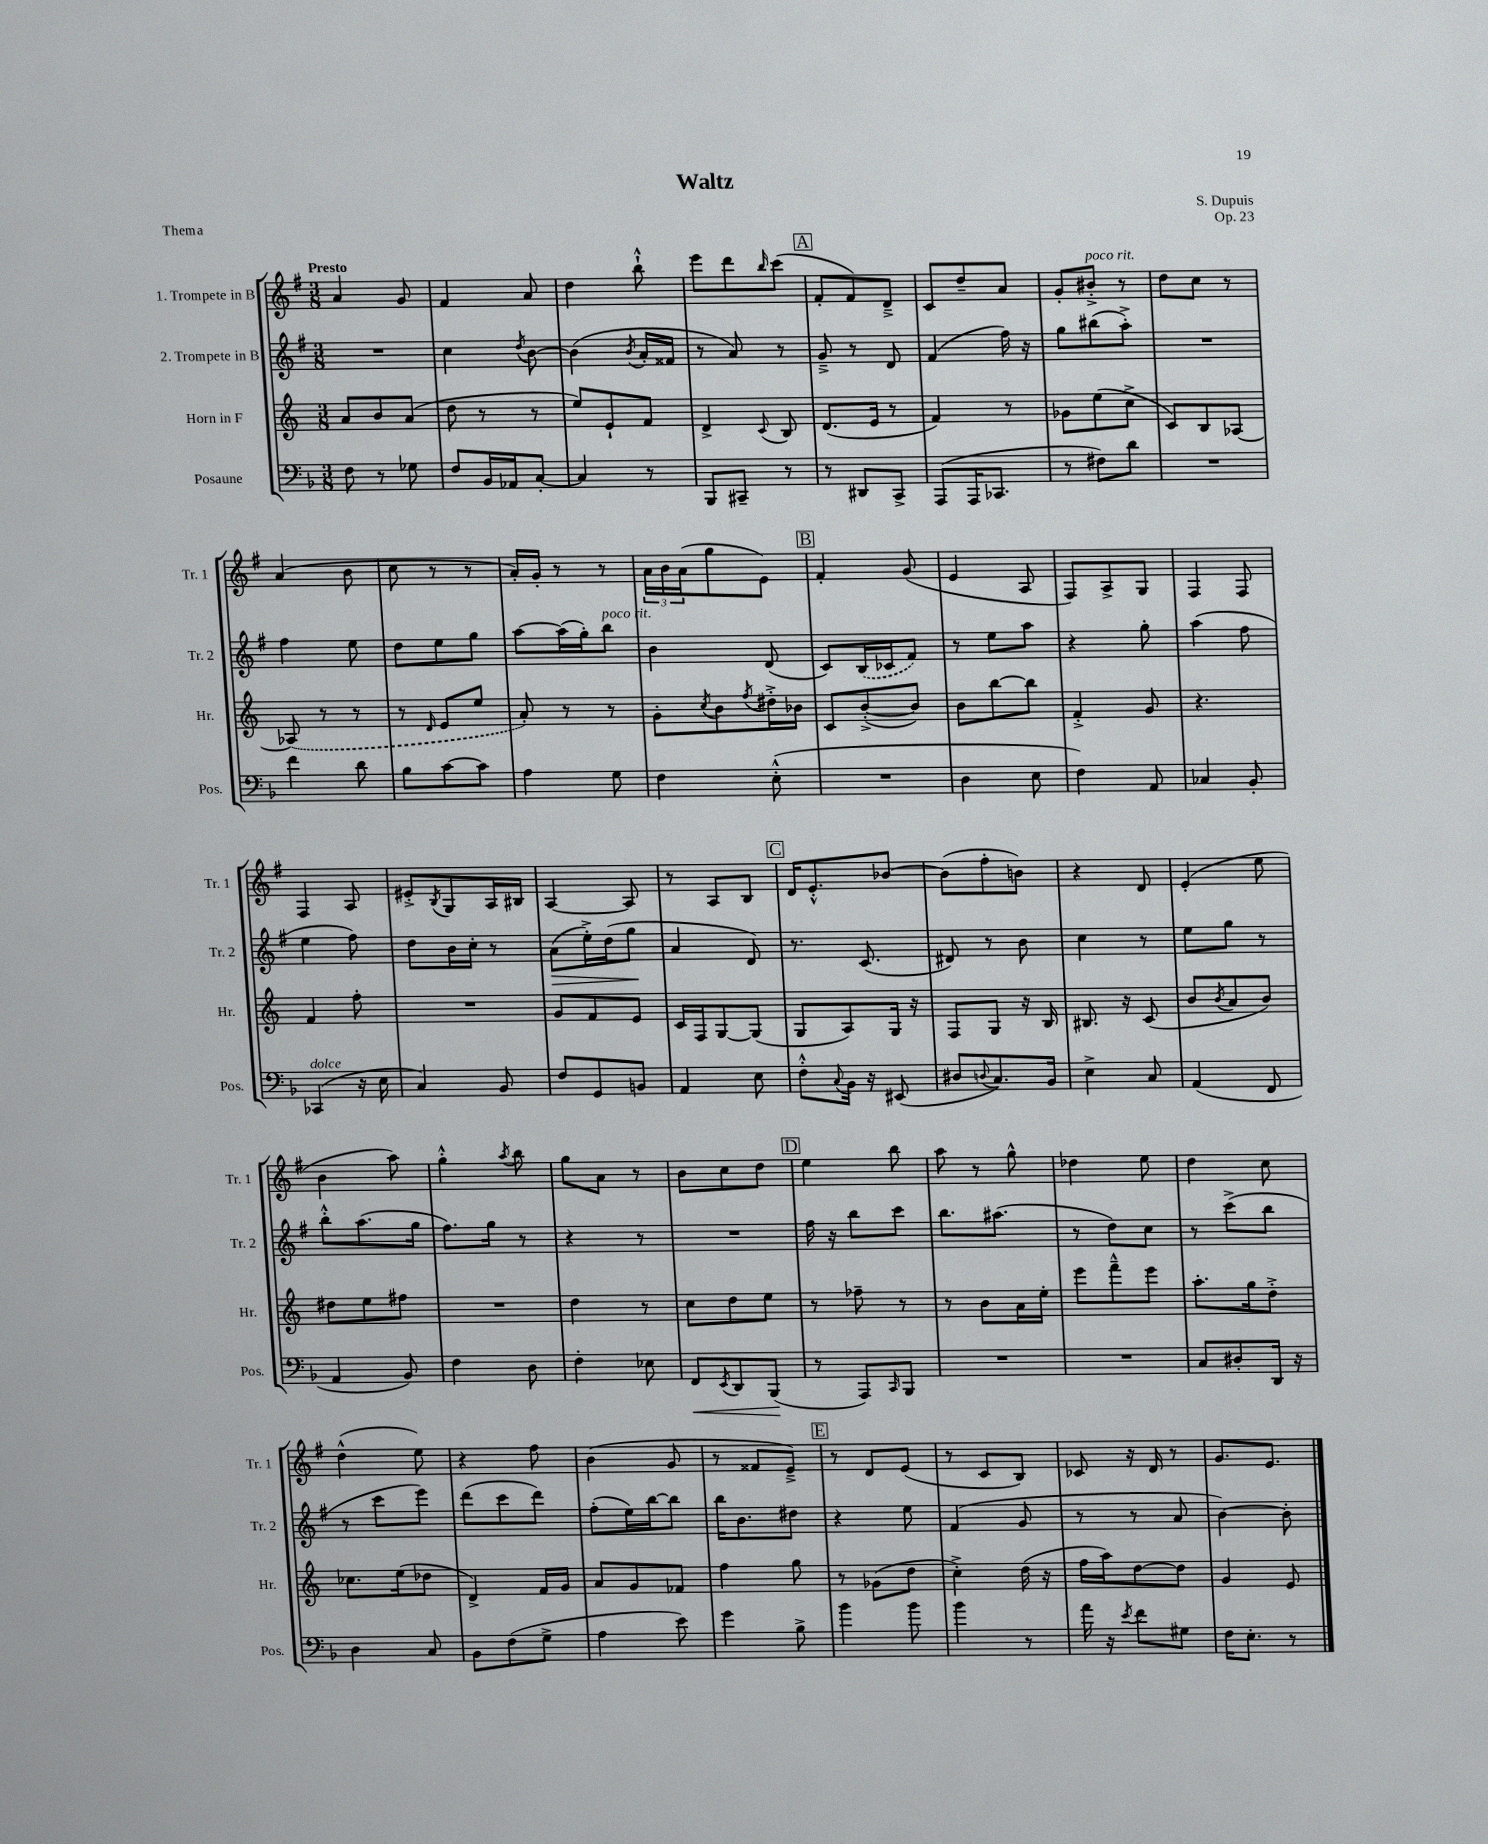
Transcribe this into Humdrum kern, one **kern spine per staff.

**kern	**dynam	**kern	**kern	**dynam	**kern
*part4	*part4	*part3	*part2	*part2	*part1
*staff4	*staff4	*staff3	*staff2	*staff2	*staff1
*I"Posaune	*	*I"Horn in F	*I"2. Trompete in B	*	*I"1. Trompete in B
*I'Pos.	*	*I'Hr.	*I'Tr. 2	*	*I'Tr. 1
*clefF4	*	*clefG2	*clefG2	*	*clefG2
*k[b-]	*	*k[]	*k[f#]	*	*k[f#]
*M3/8	*	*M3/8	*M3/8	*	*M3/8
=1	=1	=1	=1	=1	=1
!	!	!	!	!	!LO:TX:a:B:t=Presto
8F\	.	8a/L	4.r	.	4a/
8r	.	8b/	.	.	.
8G-X\	.	(8a/J	.	.	8g/
=2	=2	=2	=2	=2	=2
8F/L	.	8dd\	4cc\	.	4f#/
16BB-/L	.	8r	.	.	.
16AA-X/J	.	.	.	.	.
.	.	.	8qdd/	.	.
[8C'/J	.	8r	[8b\	.	8a/
=3	=3	=3	=3	=3	=3
4C/]	.	8ee/L)	(4b\]	.	4dd\
.	.	8e`/	.	.	.
.	.	.	8qb/	.	.
8r	.	8f/J	16a'/LL	.	8bb`^^\
.	.	.	16f##X/JJ	.	.
=4	=4	=4	=4	=4	=4
8BBB-/L	.	4d^/	8r	.	8eee\L
8CC#X~/J	.	.	8a/)	.	8ddd\
.	.	8qqc/	.	.	16qqbb/
8r	.	8B/	8r	.	(8ccc\J
!!LO:REH:place=s1:t=A
=5	=5	=5	=5	=5	=5
8r	.	(8.d/L	8g~^/	.	8f#'/L
8DD#X/L	.	.	8r	.	8f#/)
.	.	16e/Jk	.	.	.
8CC^/J	.	8r	8d/	.	8d~^/J
=6	=6	=6	=6	=6	=6
(8AAA/L	.	4f/)	(4f#/	.	8c/L
16AAA/K	.	.	.	.	8dd~/
8.CC-X/J	.	.	.	.	.
.	.	8r	16ff#\)	.	8a/J
.	.	.	16r	.	.
=7	=7	=7	=7	=7	=7
8r	.	8g-X\L	8gg\L	.	8g'/L
!	!	!	!	!	!LO:TX:a:i:t=poco rit.
8F#X\L)	.	(8ee\	(8bb#X\	.	8b#X'^/J
8d\J	.	8cc^\J	8aa'^\J)	.	8r
=8	=8	=8	=8	=8	=8
4.r	.	8c/L)	4.r	.	8dd\L
.	.	8B/	.	.	8cc\J
.	.	[8A-X/J	.	.	8r
!!LO:LB:g=z
=9	=9	=9	=9	=9	=9
4f\	.	(8A-X/]	4ff#\	.	(4a/
.	.	8r	.	.	.
8d\	.	8r	8ee\	.	8b\
=10	=10	=10	=10	=10	=10
8B-\L	.	8r	8dd\L	.	8cc\
.	.	16qqd/	.	.	.
[8c\	.	8e/L	8ee\	.	8r
8c\J]	.	8ee/J	8gg\J	.	8r
=11	=11	=11	=11	=11	=11
4A\	.	8a'/)	[8aa\L	.	16a'/LL)
.	.	.	.	.	16g'/JJ
.	.	8r	(16aa\L]	.	8r
.	.	.	16gg'\J)	.	.
!	!	!	!LO:TX:a:i:t=poco rit.	!	!
8G\	.	8r	8bb\J	.	8r
=12	=12	=12	=12	=12	=12
4F\	.	8g'\L	4b\	.	24a\LL
.	.	.	.	.	24b\
.	.	.	.	.	(24a\J
.	.	8qcc/	.	.	.
.	.	8b\	.	.	8gg\
.	.	8qff/	.	.	.
(8E'^^\	.	16dd#X'^\L	(8d/	.	8e\J)
.	.	16b-X\JJ	.	.	.
!!LO:REH:place=s1:t=B
=13	=13	=13	=13	=13	=13
4.r	.	8c/L	8c/L)	.	4f#'/
.	.	([8b'^/	(16B/L	.	.
.	.	.	16c-X/J	.	.
.	.	8b/J])	8f#/J)	.	(8g/
=14	=14	=14	=14	=14	=14
4D\	.	8b\L	8r	.	4e/
.	.	[8bb\	8ee\L	.	.
8E\	.	8bb\J]	8aa\J	.	8A/
=15	=15	=15	=15	=15	=15
4F\)	.	4f'^/	4r	.	8F#/L)
.	.	.	.	.	8A^/
8AA/	.	8g/	8gg'\	.	8G/J
=16	=16	=16	=16	=16	=16
4C-X/	.	4.r	(4aa\	.	4F#/
8BB-'/	.	.	8ff#\	.	8F#/
!!LO:LB:g=z
=17	=17	=17	=17	=17	=17
!LO:TX:a:i:t=dolce	!	!	!	!	!
(4CC-X/	.	4f/	4ee\	.	4F#/
16r	.	8ff'\	8ff#\)	.	8A/
16E\	.	.	.	.	.
=18	=18	=18	=18	=18	=18
4C/)	.	4.r	8dd\L	.	8e#X'^/L
.	.	.	.	.	8qB/
.	.	.	16b\L	.	8G/
.	.	.	16cc'\JJ	.	.
8BB-/	.	.	8r	.	16A/L
.	.	.	.	.	16B#X/JJ
=19	=19	=19	=19	=19	=19
!	!	!	!	!LO:HP:b	!
8F/L	.	8g/L	(8a\L	>	[4A/
8GG/	.	8f/	16ee'^\L)	.	.
.	.	.	(16dd\J	.	.
8BBn/J	.	8e/J	8gg\J	.	8A/]
.	.	.	.	]	.
=20	=20	=20	=20	=20	=20
4AA/	.	16c/LL	4a/	.	8r
.	.	16F/J	.	.	.
.	.	[8G/	.	.	8A/L
8E\	.	(8G/J]	8d/)	.	8B/J
!!LO:REH:place=s1:t=C
=21	=21	=21	=21	=21	=21
8F'^^\L	.	8G/L	8.r	.	16d/KL
.	.	.	.	.	8.e'^^/
8qqC/	.	.	.	.	.
16BB-\Jk	.	8A/)	.	.	.
16r	.	.	(8.c/	.	.
(8EE#X/	.	16G/Jk	.	.	[8b-X/J
.	.	16r	.	.	.
=22	=22	=22	=22	=22	=22
8D#X/L	.	8F/L	8d#X/)	.	(8b-\L]
8qqDn/	.	.	.	.	.
8.C/)	.	8G/J	8r	.	8ff#'\
.	.	16r	8b\	.	8bn\J)
16BB-/Jk	.	16B/	.	.	.
=23	=23	=23	=23	=23	=23
4E^\	.	8.B#X/	4cc\	.	4r
.	.	16r	.	.	.
8C/	.	(8c/	8r	.	8d/
=24	=24	=24	=24	=24	=24
(4AA/	.	8b/L	8ee\L	.	(4e'/
.	.	8qb/	.	.	.
.	.	8a/	8gg\J	.	.
8FF/	.	8b/J)	8r	.	8ee\
!!LO:LB:g=z
=25	=25	=25	=25	=25	=25
4AA/	.	8dd#X\L	8bb'^^\L	.	4b\
.	.	8ee\	(8.aa\	.	.
8BB-/)	.	8ff#X\J	.	.	8aa\)
.	.	.	16gg\Jk	.	.
=26	=26	=26	=26	=26	=26
4F\	.	4.r	8.ff#\L)	.	4gg'^^\
.	.	.	16gg\Jk	.	.
.	.	.	.	.	8qaa/
8D\	.	.	8r	.	8bb\
=27	=27	=27	=27	=27	=27
4F'\	.	4dd\	4r	.	8gg\L
.	.	.	.	.	8a\J
8E-X\	.	8r	8r	.	8r
=28	=28	=28	=28	=28	=28
!	!LO:HP:b	!	!	!	!
8FF/L	<	8cc\L	4.r	.	8b\L
8qEE/	.	.	.	.	.
8DD/	.	8dd\	.	.	8cc\
(8BBB-/J	.	8ee\J	.	.	8dd\J
.	[	.	.	.	.
!!LO:REH:place=s1:t=D
=29	=29	=29	=29	=29	=29
8r	.	8r	16ff#\	.	4ee\
.	.	.	16r	.	.
8AAA/L)	.	8ff-X~\	8bb\L	.	.
16qqCC/	.	.	.	.	.
8BBB-/J	.	8r	8ccc\J	.	8bb\
=30	=30	=30	=30	=30	=30
4.r	.	8r	8.bb\L	.	8aa\
.	.	8b\L	.	.	8r
.	.	.	(8.aa#X\J	.	.
.	.	16a\L	.	.	8gg^^\
.	.	16ee'\JJ	.	.	.
=31	=31	=31	=31	=31	=31
4.r	.	8eee\L	8r	.	4dd-X\
.	.	8fff~^^\	8dd\L)	.	.
.	.	8eee\J	8cc\J	.	8ee\
=32	=32	=32	=32	=32	=32
8C/L	.	8.aa'\L	8r	.	4dd\
8D#X'/	.	.	(8ccc^\L	.	.
.	.	16gg\k	.	.	.
16DD/Jk	.	8dd'^\J	8bb\J	.	8cc\
16r	.	.	.	.	.
!!LO:LB:g=z
=33	=33	=33	=33	=33	=33
4D\	.	8.cc-X\L	8r	.	(4dd^^\
.	.	.	8ccc\L	.	.
.	.	(16ee\k	.	.	.
8C/	.	8dd-X\J	8eee\J)	.	8ee\)
=34	=34	=34	=34	=34	=34
8BB-\L	.	4d^/)	(8ddd\L	.	4r
(8F\	.	.	8ccc\	.	.
8G^\J	.	16f/LL	8ddd\J)	.	8ff#\
.	.	16g/JJ	.	.	.
=35	=35	=35	=35	=35	=35
4A\	.	8a/L	(8ff#'\L	.	(4b\
.	.	8g/	16ee\L)	.	.
.	.	.	[16bb\J	.	.
8e\)	.	8f-X/J	8bb\J]	.	8g/
=36	=36	=36	=36	=36	=36
4g\	.	4ff\	16bb\KL	.	8r
.	.	.	8.b\	.	.
.	.	.	.	.	8f##X/L
8B-^\	.	8gg\	8dd#X\J	.	8e~^/J)
!!LO:REH:place=s1:t=E
=37	=37	=37	=37	=37	=37
4b-\	.	8r	4r	.	8r
.	.	(8g-X\L	.	.	8d/L
8b-\	.	8dd\J	8ee\	.	(8e/J
=38	=38	=38	=38	=38	=38
4b-\	.	4cc'^\)	(4f#/	.	8r
.	.	.	.	.	8c/L
8r	.	(16dd\	8g/	.	8B/J)
.	.	16r	.	.	.
=39	=39	=39	=39	=39	=39
16a\	.	16ff\LL	8r	.	8c-X/
16r	.	16aa\J)	.	.	.
8qe/	.	.	.	.	.
8f\L	.	[8dd\	8r	.	16r
.	.	.	.	.	16d/
8G#X\J	.	8dd\J]	8a/	.	8r
=40	=40	=40	=40	=40	=40
16F\KL	.	4g/	[4b\)	.	8.g/L
8.E'\J	.	.	.	.	.
.	.	.	.	.	8.e/J
8r	.	8e/	8b'\]	.	.
==	==	==	==	==	==
*-	*-	*-	*-	*-	*-
